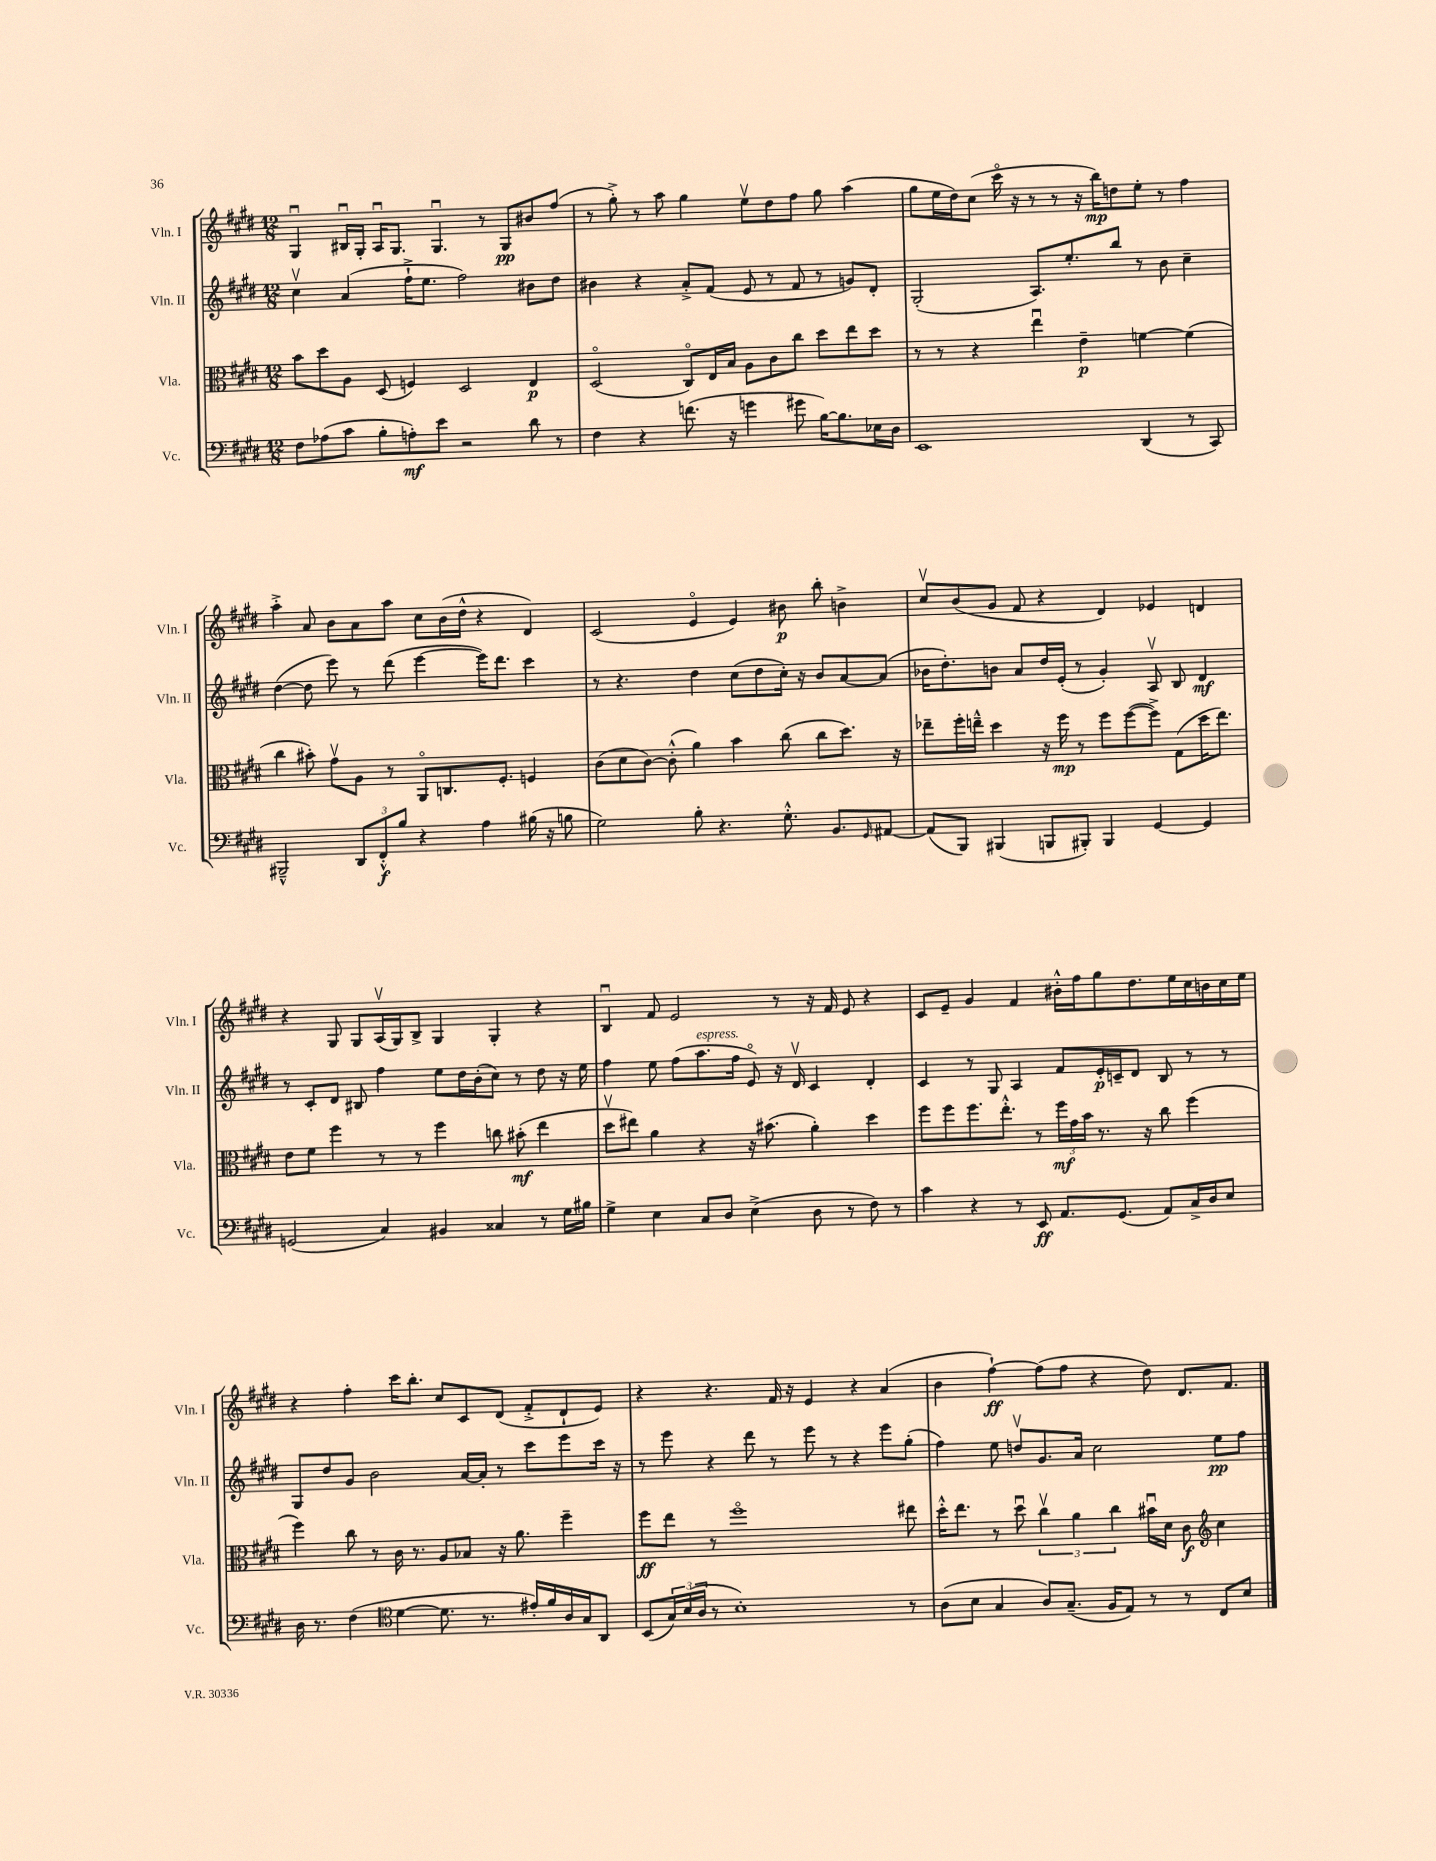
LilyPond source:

<<
\new StaffGroup <<
\new Staff = "s0" \with { instrumentName = "Vln. I" shortInstrumentName = "Vln. I" } {
    \clef treble \key e \major \numericTimeSignature \time 12/8
    gis4\downbow bis16\downbow gis16-. a16\downbow gis8. gis4.\downbow r8 gis8\pp bis'8 fis''8( |
    r8 gis''8-.->) r8 a''8 gis''4 e''8\upbow dis''8 fis''8 gis''8 a''4( |
    gis''8 e''16 dis''16) cis''8( cis'''16\flageolet r16 r8 r8 r16 b''16\mp) d''8 e''8-. r8 fis''4 |
    a''4-.-> a'8 b'8 a'8 a''8 cis''8 b'16( dis''16-^ r4 dis'4) |
    cis'2( e'4\flageolet e'4) bis'8\p b''8-. b'4-> |
    cis''8\upbow b'8( gis'8 fis'8 r4 dis'4) ees'4 d'4 |
    r4 gis8 gis8 a16\upbow( gis16) b8-> gis4 gis4-. r4 |
    b4\downbow fis'8 e'2 r8 r16 fis'16 e'8 r4 |
    cis'8 e'8-- gis'4 fis'4 bis'16-.-^ fis''16 gis''8 dis''8. e''16 cis''16 b'16 cis''16 e''16 |
    r4 fis''4-. cis'''16 b''8.-. cis''8 cis'8 dis'8( fis'8-.-> dis'8-! e'8) |
    r4 r4. fis'16 r16 e'4 r4 a'4( |
    b'4 fis''4~-!\ff) fis''8( fis''8 r4 dis''8) dis'8. fis'8. \bar "|." |
}
\new Staff = "s1" \with { instrumentName = "Vln. II" shortInstrumentName = "Vln. II" } {
    \clef treble \key e \major \numericTimeSignature \time 12/8
    cis''4\upbow a'4( fis''16-!-> e''8. fis''2) bis'8 dis''8 |
    bis'4 r4 a'8-.-> fis'8( e'8 r8 fis'8 r8 g'8) dis'8-. |
    gis2-.( a8.) e''8.-. b''8 r8 b'8 cis''4-- |
    dis''4~( dis''8 e'''8) r8 dis'''8( e'''4~ e'''16) dis'''8. cis'''4 |
    r8 r4. dis''4 cis''8( dis''8 cis''16-.) r16 b'8 a'8~ a'8( |
    bes'16 dis''8.-.) b'8 a'8 dis''16 e'16-.( r8 gis'4-.) a8\upbow b8 dis'4\mf |
    r8 cis'8-. dis'8 bis8 fis''4 e''8 dis''16 b'16-.( cis''8) r8 dis''8 r16 e''16 |
    fis''4 e''8 fis''8( a''8.^\markup { \italic "espress." } fis''16 e'8\flageolet) r16 dis'16\upbow cis'4 dis'4-. |
    cis'4 r8 gis8 a4 fis'8 e'16-.\p c'16-- dis'8 b8 r8 r8 |
    gis8 dis''8 gis'8 b'2 a'16~ a'16-. r8 cis'''8 e'''8 cis'''16 r16 |
    r8 e'''8 r4 dis'''8 r8 e'''8 r8 r4 e'''8 gis''8-.( |
    fis''4) e''8 d''8\upbow gis'8. a'16 cis''2 e''8\pp fis''8 \bar "|." |
}
\new Staff = "s2" \with { instrumentName = "Vla." shortInstrumentName = "Vla." } {
    \clef alto \key e \major \numericTimeSignature \time 12/8
    b'8 dis''8 a8 dis8( f4) dis2 e4\p |
    dis2\flageolet( cis8\flageolet) e16 b16 a8 cis'8 cis''8 dis''8 e''8 dis''8 |
    r8 r8 r4 e''4\downbow e'4--\p f'4~ f'4( |
    cis''4 bis'8-.) gis'8\upbow a8 r8 a,8\flageolet c8. fis8.-. f4 |
    cis'8( dis'8 cis'8~) cis'8-.-^( a'4) b'4 cis''8( cis''8 dis''8.) r16 |
    ees''8-- fis''16-. e''16---^ dis''4 r16 fis''16\mp r8 fis''8 fis''8~( fis''8->) gis8( dis''16 e''8.) |
    e'8 fis'8 fis''4 r8 r8 fis''4 c''8 bis'8-.\mf( e''4 |
    dis''8\upbow eis''8) a'4 r4 r16 bis'8.( a'4-.) dis''4 |
    fis''8 fis''8 fis''8. e''8.-.-^ r8 \tuplet 3/2 { fis''16\mf gis'16 b'16 } r8. r16 cis''8 fis''4( |
    fis''4) cis''8 r8 cis'16 r8. a8 bes8 r16 a'8. fis''4-- |
    fis''8\ff e''8 r8 fis''1\flageolet eis''8 |
    dis''16-.-^ e''8. r8 dis''8\downbow \tuplet 3/2 { cis''4\upbow a'4 cis''4 } bis'16\downbow dis'16 cis'8\f \clef treble cis''4 \bar "|." |
}
\new Staff = "s3" \with { instrumentName = "Vc." shortInstrumentName = "Vc." } {
    \clef bass \key e \major \numericTimeSignature \time 12/8
    fis8 aes8( cis'8 b8-. a8-.\mf) e'8 r2 dis'8 r8 |
    fis4 r4 f'8.( r16 g'4 gis'8 b16~) b8. ees16 dis16 |
    e,1 dis,4( r8 cis,8) |
    bis,,2---^ \tuplet 3/2 { dis,8 fis,8-.-^\f b8 } r4 a4 bis16( r16 b8 |
    gis2) b8-. r4. gis8.-.-^ b,8. \grace { gis,16 } ais,8~ |
    ais,8( b,,8) bis,,4( b,,8 bis,,8-.) bis,,4 gis,4~ gis,4 |
    g,2( cis4) bis,4 cisis4 r8 gis16 bis16 |
    gis4-> e4 cis8 dis8 e4->( dis8 r8 fis8) r8 |
    cis'4 r4 r8 e,8\ff a,8. gis,8.( a,8) cis16-> dis16 e8 |
    dis16 r8. fis4( \clef tenor dis'4~ dis'8. r8. eis'16-.) fis'16 a16 gis16 a,8 |
    b,8( \tuplet 3/2 { gis16) b16( a16 } r8 b1-.) r8 |
    a8( b8 gis4 a8) gis8.--( fis16 e8) r8 r8 cis8 b8 \bar "|." |
}
>>
>>
\layout { \context { \Score \remove "Bar_number_engraver" } }
